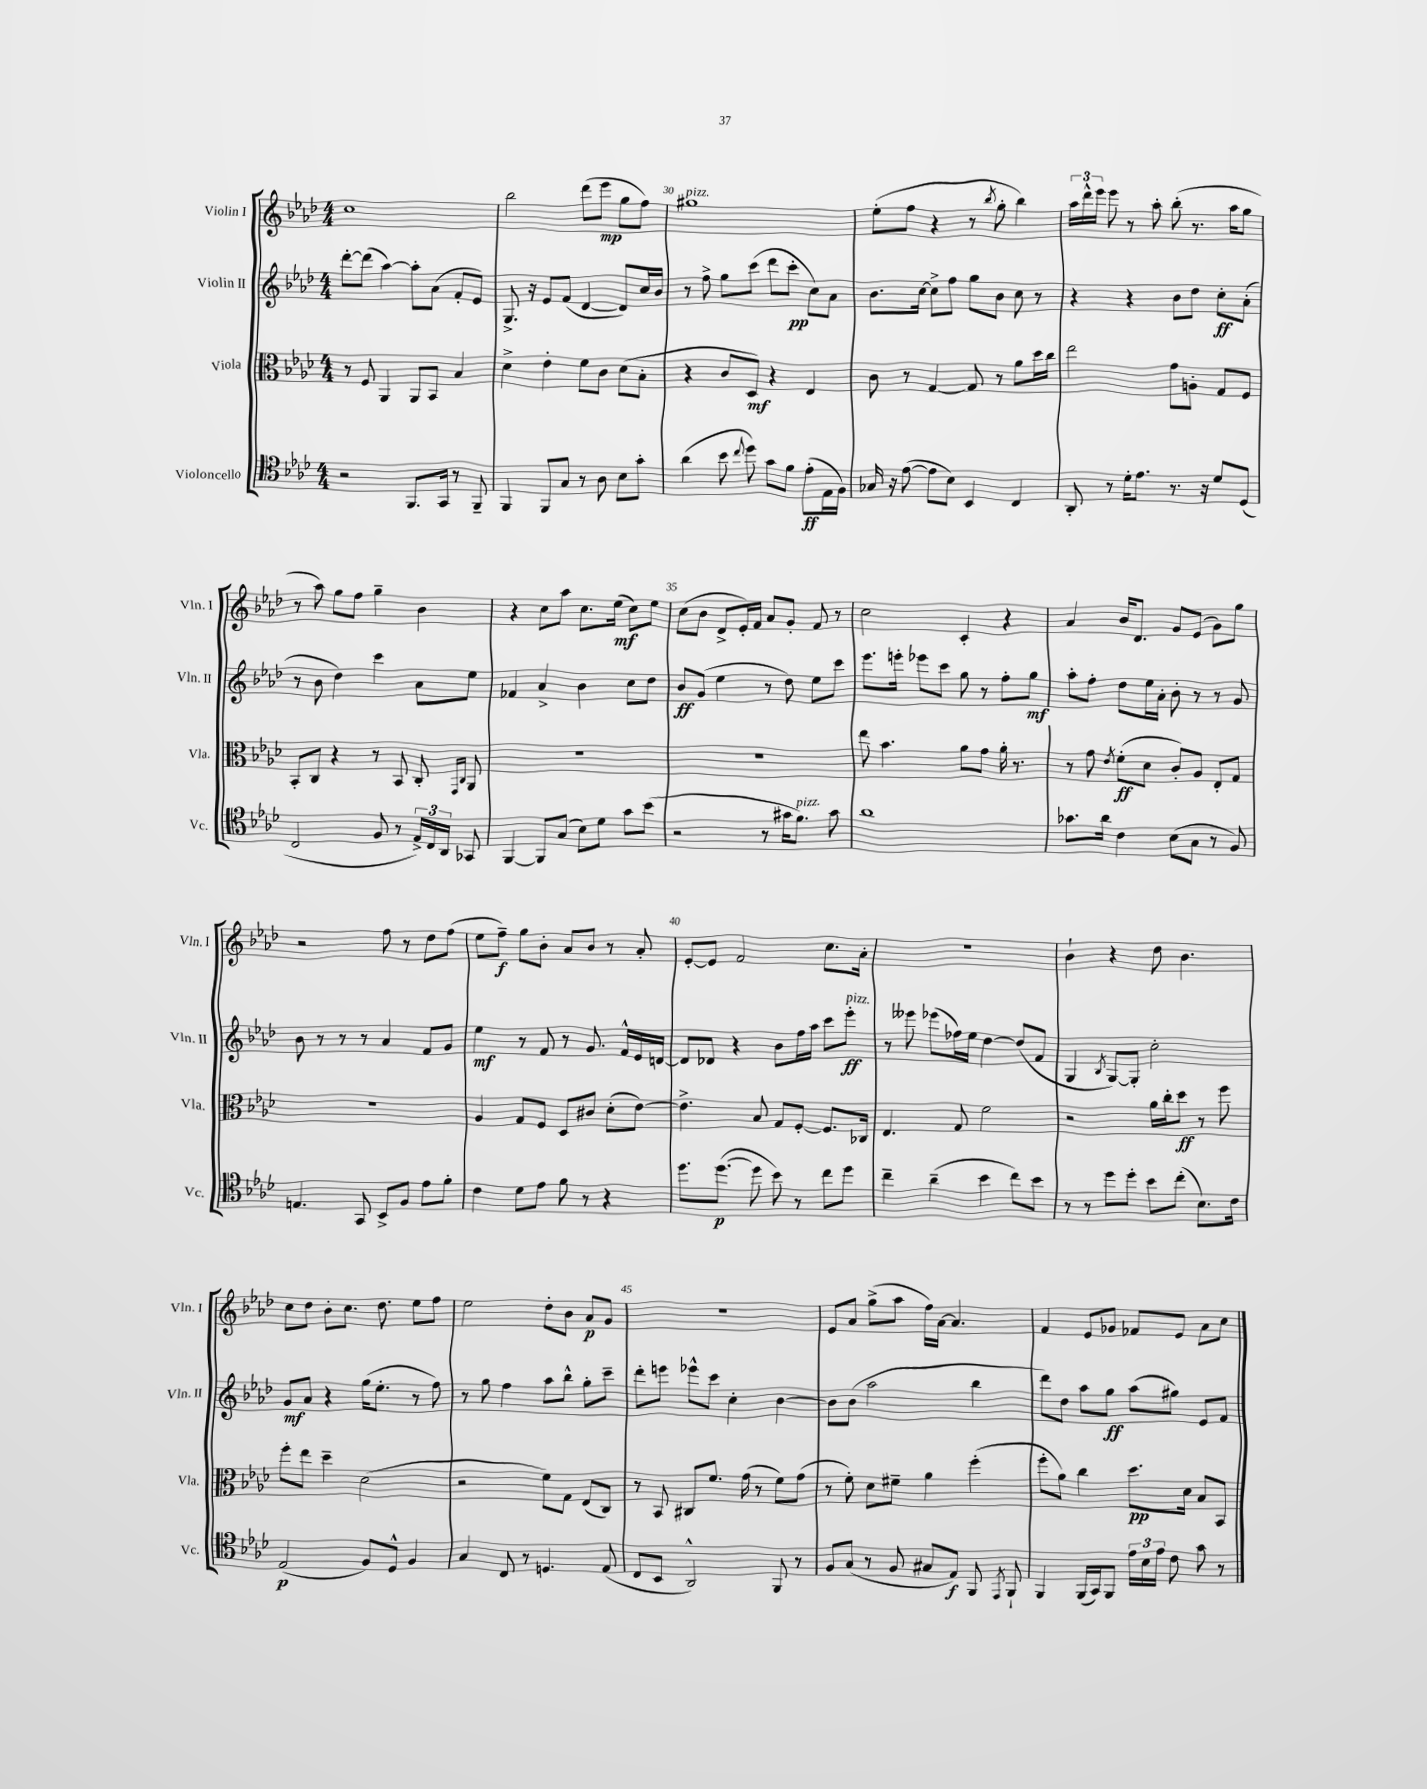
<<
\new StaffGroup <<
\new Staff = "s0" \with { instrumentName = "Violin I" shortInstrumentName = "Vln. I" } {
    \clef treble \key aes \major \numericTimeSignature \time 4/4
    \autoBeamOff c''1 |
    bes''2 des'''8[( ees'''8]\mp g''8[ f''8]) |
    gis''1^\markup { \italic "pizz." } |
    ees''8[-.( f''8] r4 r8 \acciaccatura { bes''8 } g''8-. bes''4) |
    \tuplet 3/2 { aes''16[ des'''16-^ ees'''16] } ees'''8 r8 aes''8-. bes''8-.( r8. aes''16[ g''8] |
    r8 aes''8) g''8[ f''8] g''4-- bes'4 |
    r4 c''8[ aes''8] c''8.[ ees''16]\mf( c''8[) ees''8] |
    c''8[( bes'8] des'8[-> ees'16-.) f'16] aes'8[ g'8]-. f'8 r8 |
    c''2 c'4-. r4 |
    aes'4 bes'16[ des'8.] g'8[ ees'8]( g'8[) g''8] |
    r2 f''8 r8 des''8[ f''8]( |
    ees''8[ f''8]--\f) g''8[ bes'8]-. aes'8[ bes'8] r8 aes'8-. |
    ees'8[~-. ees'8] f'2 c''8.[ aes'16]-. |
    r1 |
    bes'4-! r4 des''8 bes'4. |
    c''8[ des''8] bes'8[-. c''8.] des''8. ees''8[ f''8] |
    ees''2 des''8[-. bes'8] aes'8[\p g'8] |
    r1 |
    ees'8[ aes'8] g''8[->( aes''8] f''16[) aes'16]~ aes'4. |
    f'4 ees'8[ ges'8] fes'8[ ees'8] aes'8[ c''8] \bar "|." |
}
\new Staff = "s1" \with { instrumentName = "Violin II" shortInstrumentName = "Vln. II" } {
    \clef treble \key aes \major \numericTimeSignature \time 4/4
    \autoBeamOff des'''8[~-. des'''8]( aes''4~) aes''8[-. aes'8]( f'8[-. ees'8]) |
    g8.-> r16 ees'8[ f'8]( des'4~ des'8[) c''16 bes'16] |
    r8 f''8-> g''8[ c'''8]( des'''8[ c'''8]-.\pp c''8[) aes'8] |
    bes'8.[ c''16]~ c''8[-> f''8] g''8[ bes'8] c''8 r8 |
    r4 r4 bes'8[ des''8] c''8[-.\ff aes'8]-.( |
    r8 bes'8 des''4) c'''4 aes'8[ ees''8] |
    fes'4 aes'4-> bes'4 c''8[ des''8] |
    bes'8[\ff g'8]( ees''4 r8 des''8) ees''8[ c'''8] |
    ees'''8.[ e'''16]-. ees'''8[ c'''8] g''8 r8 f''8[-. g''8]\mf |
    aes''8[-. f''8]-. des''8[ ees''16 aes'16]-. bes'8-. r8 r8 g'8 |
    bes'8 r8 r8 r8 aes'4 f'8[ g'8] |
    ees''4\mf r8 f'8 r8 g'8. f'16[-^ ees'16 d'16]~ |
    d'8[ des'8] r4 bes'8[ f''16 aes''16] c'''8[ ees'''8]-.\ff^\markup { \italic "pizz." } |
    r8 eeses'''8 ees'''8[( fes''16) ees''16] des''4~ des''8[( f'8] |
    g4 \acciaccatura { bes8 } g8[~) g8]-. c''2-. |
    g'8[\mf aes'8] r4 g''16[( ees''8.]-. r8 f''8) |
    r8 g''8 f''4 aes''8[ bes''8]-^ g''8[-. c'''8]-- |
    des'''8[-. e'''8] ees'''8[-^ c'''8] c''4-. bes'4~ |
    bes'8[ bes'8]( aes''2 bes''4 |
    des'''8[) des''8] aes''8[ g''8]\ff aes''8[( gis''8]) ees'8[ f'8] \bar "|." |
}
\new Staff = "s2" \with { instrumentName = "Viola" shortInstrumentName = "Vla." } {
    \clef alto \key aes \major \numericTimeSignature \time 4/4
    \autoBeamOff r8 f8 aes,4 aes,8[ bes,8] bes4 |
    des'4-> ees'4-. f'8[ c'8] des'8[( bes8]-. |
    r4 c'8[ des8]\mf) r4 ees4 |
    c'8 r8 g4~ g8 r8 aes'8[ des''16 c''16] |
    ees''2 g'8[ a8]-. g8[ f8] |
    bes,8[-. c8] r4 r8 bes,8 c8-. \grace { g,16[ c16] } aes,8 |
    R1 |
    R1 |
    ees''8 bes'4. aes'8[ g'8] aes'16-. r8. |
    r8 g'8 \acciaccatura { ees'8 } f'8[-.\ff( des'8] c'8[-.) aes8] ees8[-. g8] |
    R1 |
    aes4 g8[ f8] des8[ cis'8] des'8[-.( ees'8]~) |
    ees'4.-> bes8 g8[ f8]~-. f8.[ ces16] |
    ees4. g8 f'2 |
    r2 aes'16[ c''16-. des''8]\ff r8 f''8 |
    f''8[-. ees''8] des''4-- des'2( |
    r2 f'8[) g8] ees8[( c8]) |
    r8 bes,8 cis8[ f'8.] g'16( r8 f'8[) g'8]( |
    r8 f'8-.) des'8[ fis'8]-- aes'4 f''4-.( |
    f''8[-. aes'8]) c''4 des''8.[\pp des'16] bes8[ bes,8] \bar "|." |
}
\new Staff = "s3" \with { instrumentName = "Violoncello" shortInstrumentName = "Vc." } {
    \clef tenor \key aes \major \numericTimeSignature \time 4/4
    \autoBeamOff r2 f,8.[ g,16] r8 f,8-- |
    f,4 f,8[ g8] r8 aes8 bes8[ g'8]-. |
    aes'4( bes'8 \appoggiatura { c''8 } des''8) g'8[ f'8] ees'8[-.\ff( ees16 f16]) |
    ges16 r16 ees'8~( ees'8[ bes8]) bes,4 c4 |
    aes,8-. r8 des'16[-. ees'8.] r8. r16 des'8[ des8]( |
    c2 f8 r8 \tuplet 3/2 { ees16[->) c16 aes,16] } ges,8 |
    f,4~ f,8[ g8]( bes8[) des'8] g'8[ bes'8]( |
    r2 r8 gis'16[ f'8.]^\markup { \italic "pizz." }) gis'8 |
    aes'1 |
    ges'8.[ aes'16] c'4 bes8[( g8] r8 f8) |
    e4. g,8 bes,8[-> f8] ees'8[ f'8]-. |
    c'4 des'8[ ees'8] f'8 r8 r4 |
    des''8.[ des''8.]~\p( des''8 bes'8) r8 c''8[ des''8] |
    c''4-- aes'4--( bes'4 c''8[) bes'8] |
    r8 r8 des''8[ des''8]-. bes'8[ c''8]-.( bes8.[) c'16] |
    ees2\p( f8[) des8]-^ f4 |
    g4 c8 r8 d4. ees8( |
    c8[ bes,8] aes,2-^) f,8 r8 |
    f8[ g8]( r8 f8 gis8[ ees8]\f) f,8 \acciaccatura { ees,8 } f,8-! |
    f,4 f,16[( g,16) f,8] \tuplet 3/2 { ees'16[ bes16 ees'16] } c'8 g'8 r8 \bar "|." |
}
>>
>>
\layout { \context { \Score currentBarNumber = #28 \override BarNumber.break-visibility = ##(#f #t #t) barNumberVisibility = #(every-nth-bar-number-visible 5) } }
